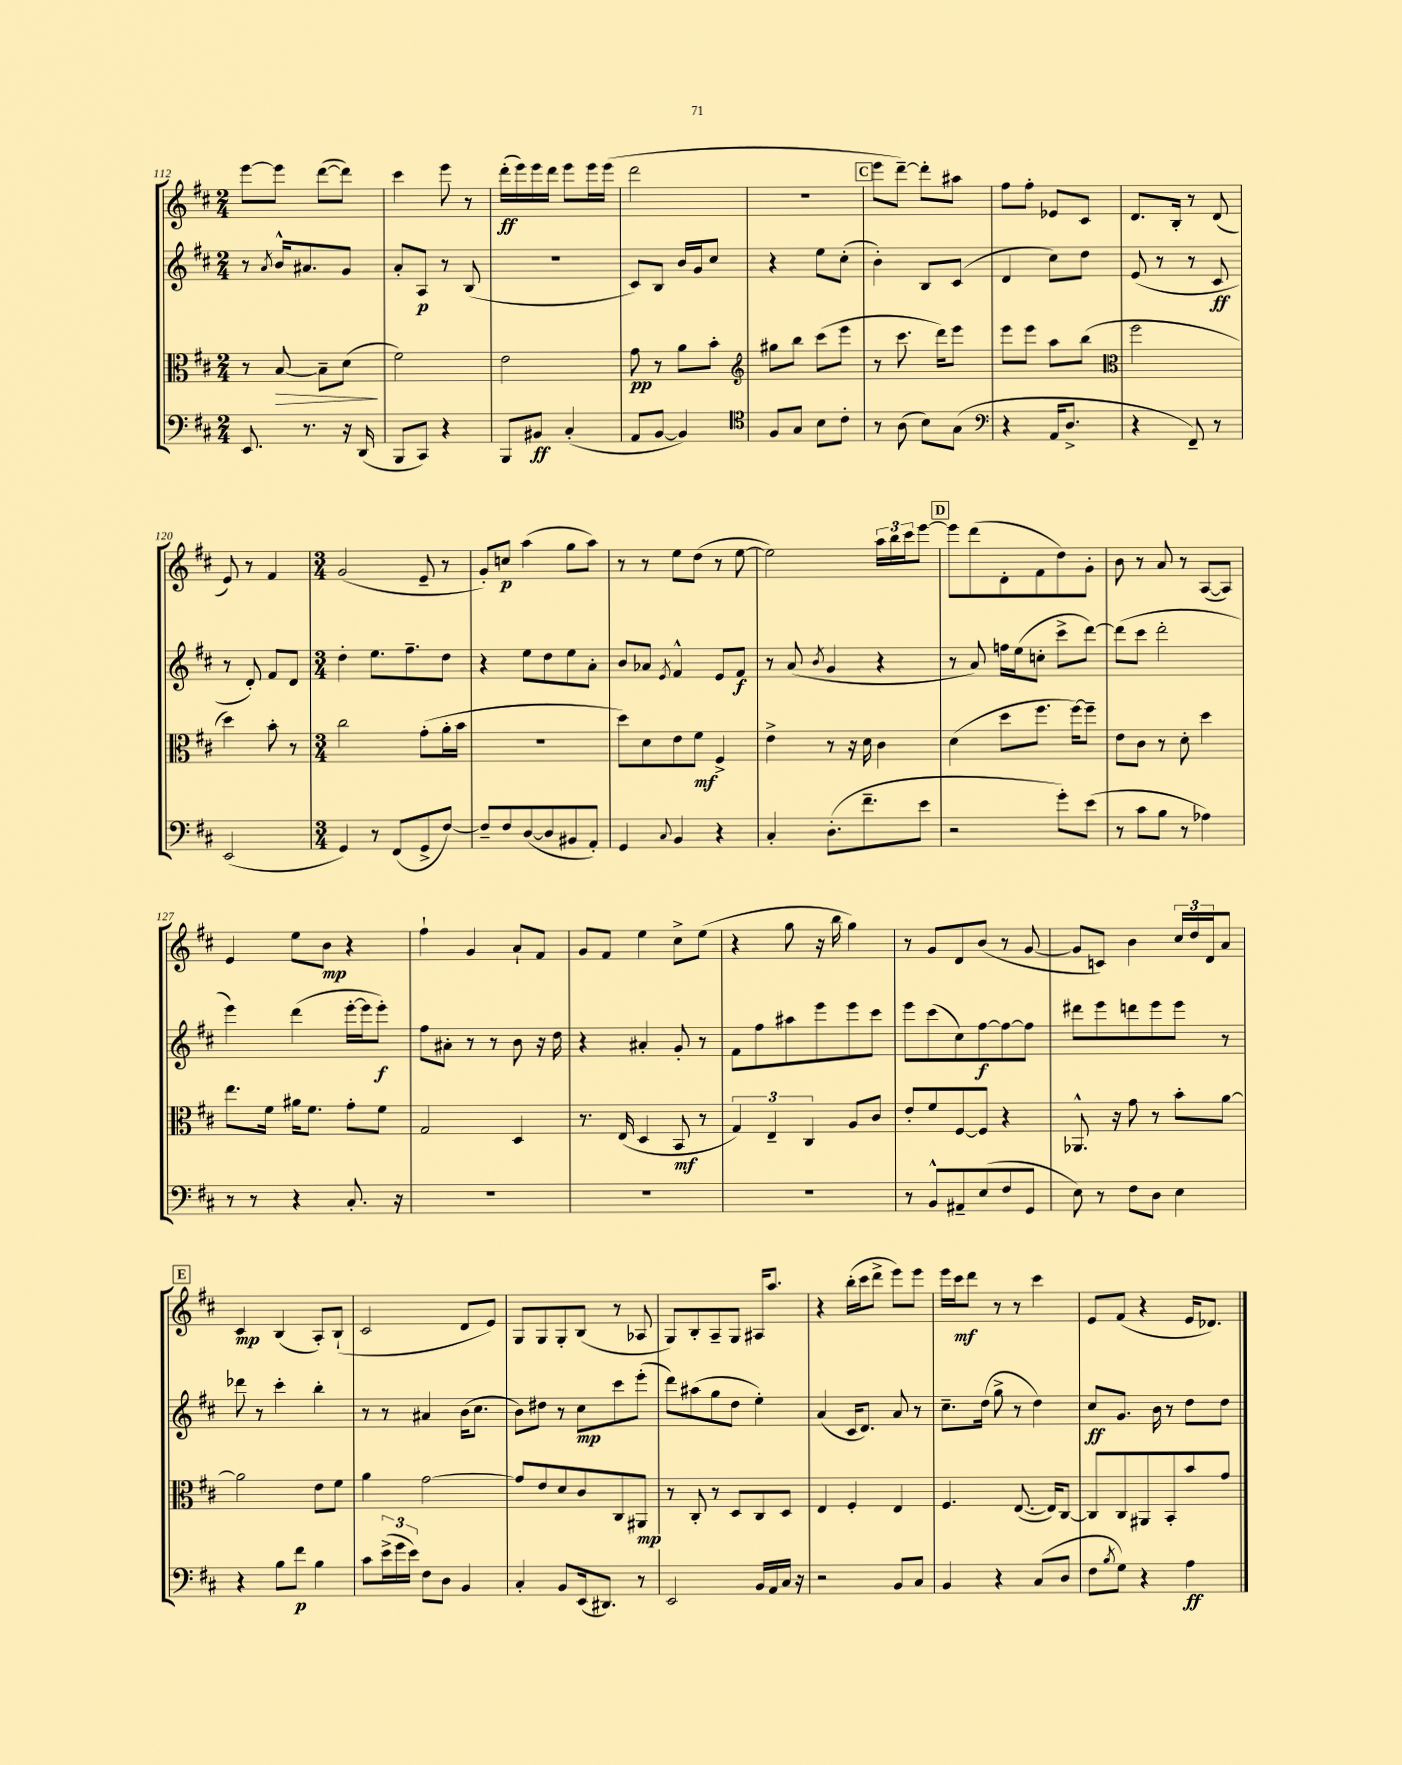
<<
\new StaffGroup <<
\new Staff = "s0" {
    \clef treble \key d \major \numericTimeSignature \time 2/4
    e'''8~ e'''8 d'''8~( d'''8) |
    cis'''4 e'''8 r8 |
    d'''16-.\ff( e'''16) e'''16 d'''16 e'''8 e'''16 e'''16( |
    d'''2 |
    r2 |
    \mark \markup { \box "C" } e'''8 d'''8~--) d'''8-. ais''8 |
    fis''8 fis''8-. ees'8 cis'8 |
    d'8. b16-. r8 d'8( |
    e'8) r8 fis'4 |
    \numericTimeSignature \time 3/4 g'2( e'8-- r8 |
    g'8-.) c''8\p a''4( g''8 a''8) |
    r8 r8 e''8 d''8( r8 e''8~ |
    e''2) \tuplet 3/2 { a''16 b''16 cis'''16 } e'''8~ |
    \mark \markup { \box "D" } e'''8 d'''8( d'8-. fis'8 d''8) g'8-. |
    b'8 r8 a'8 r8 a8~( a8) |
    e'4 e''8 b'8\mp r4 |
    fis''4-! g'4 a'8-! fis'8 |
    g'8 fis'8 e''4 cis''8-> e''8( |
    r4 g''8 r16 b''16 g''4) |
    r8 g'8 d'8 b'8( r8 g'8~ |
    g'8 c'8) b'4 \tuplet 3/2 { cis''16 d''16 d'16 } a'8 |
    \mark \markup { \box "E" } cis'4\mp b4( a8-.) b8-!( |
    cis'2 d'8 e'8) |
    g8 g8 g8-. b8( r8 aes8 |
    g8) b8-. a8-- g8 ais16 a''8. |
    r4 b''16-.( cis'''16 d'''8-> e'''8) e'''8 |
    e'''16 cis'''16\mf d'''8 r8 r8 cis'''4 |
    e'8 fis'8( r4 e'16 des'8.) \bar "|." |
}
\new Staff = "s1" {
    \clef treble \key d \major \numericTimeSignature \time 2/4
    r8 \acciaccatura { a'8 } b'16-^ ais'8. g'8 |
    a'8-. a8\p r8 b8( |
    R2 |
    cis'8) b8 b'16 g'16 cis''8 |
    r4 e''8 cis''8-.( |
    \mark \markup { \box "C" } b'4-.) b8 cis'8( |
    d'4 cis''8) d''8 |
    e'8( r8 r8 cis'8\ff |
    r8 d'8-.) fis'8 d'8 |
    \numericTimeSignature \time 3/4 d''4-. e''8. fis''8.-- d''8 |
    r4 e''8 d''8 e''8 a'8-. |
    b'8 aes'8 \acciaccatura { e'8 } fis'4-^ e'8 fis'8\f |
    r8 a'8( \acciaccatura { b'8 } g'4 r4 |
    \mark \markup { \box "D" } r8 a'8) f''16 e''16( c''8-. cis'''8-> d'''8~) |
    d'''8( cis'''8 d'''2-. |
    e'''4) d'''4( e'''16~-. e'''16 e'''8-.\f) |
    fis''8 ais'8-. r8 r8 b'8 r16 d''16 |
    r4 ais'4-. g'8-. r8 |
    fis'8 fis''8 ais''8 e'''8 e'''8 cis'''8 |
    e'''8 cis'''8( cis''8) fis''8~\f fis''8~ fis''8 |
    dis'''8 e'''8 d'''8 e'''8 e'''8 r8 |
    \mark \markup { \box "E" } des'''8 r8 cis'''4-. b''4-. |
    r8 r8 ais'4 b'16( cis''8. |
    b'8) dis''8 r8 cis''8\mp cis'''8 e'''8-.( |
    d'''8) ais''8( g''8 d''8 e''4-.) |
    a'4( cis'16 d'8.) a'8 r8 |
    cis''8.-- d''16( g''8-> r8 d''4) |
    cis''8\ff g'8. b'16 r8 d''8 d''8 \bar "|." |
}
\new Staff = "s2" {
    \clef alto \key d \major \numericTimeSignature \time 2/4
    r8 b8~\> b8-- d'8\!( |
    fis'2) |
    e'2 |
    g'8\pp r8 a'8 b'8-. |
    \clef treble gis''8 b''8 cis'''8( e'''8 |
    \mark \markup { \box "C" } r8 cis'''8. d'''16) e'''8 |
    e'''8 e'''8 a''8 b''8( |
    \clef alto fis''2 |
    d''4) b'8-. r8 |
    \numericTimeSignature \time 3/4 cis''2 g'8-.( a'16-. b'16 |
    R2. |
    d''8) d'8 e'8 fis'8\mf fis4-> |
    e'4-> r8 r16 d'16 cis'4 |
    \mark \markup { \box "D" } d'4( d''8 fis''8. fis''16~) fis''8-- |
    e'8 cis'8 r8 d'8-. d''4 |
    e''8. fis'16 ais'16 fis'8. g'8-. fis'8 |
    g2 d4 |
    r8. e16( d4 b,8\mf r8 |
    \tuplet 3/2 { g4) e4-- cis4 } a8 cis'8 |
    e'8-. fis'8 fis8~ fis8 r4 |
    aes,8.-^ r16 g'8 r8 b'8-. a'8~ |
    \mark \markup { \box "E" } a'2 e'8 fis'8 |
    a'4 g'2~ |
    g'8 e'8 d'8 cis'8 cis8 ais,8\mp |
    r8 cis8-. r8 d8 cis8 d8 |
    e4 fis4-. e4 |
    fis4. e8.~( e16) cis8~ |
    cis8 cis8 ais,8 b,8-. b'8 g'8 \bar "|." |
}
\new Staff = "s3" {
    \clef bass \key d \major \numericTimeSignature \time 2/4
    e,8. r8. r16 d,16( |
    b,,8 cis,8) r4 |
    b,,8 bis,8\ff cis4-.( |
    a,8 b,8~ b,4) |
    \clef tenor fis8 g8 b8 cis'8-. |
    \mark \markup { \box "C" } r8 a8( b8) g8( |
    \clef bass r4 a,16 d8.-> |
    r4 fis,8--) r8 |
    e,2( |
    \numericTimeSignature \time 3/4 g,4) r8 fis,8( g,8-> fis8~) |
    fis8-- fis8 d8~( d8 bis,8 a,8-.) |
    g,4 \appoggiatura { cis8 } b,4 r4 |
    cis4-. d8.-.( fis'8.-- e'8 |
    \mark \markup { \box "D" } r2 g'8-.) e'8( |
    r8 cis'8 b8 r8 aes4) |
    r8 r8 r4 cis8.-. r16 |
    R2. |
    R2. |
    R2. |
    r8 b,8-^ ais,8-- e8( fis8 g,8 |
    e8) r8 fis8 d8 e4 |
    \mark \markup { \box "E" } r4 b8 fis'8\p b4 |
    cis'8 \tuplet 3/2 { e'16->( g'16 e'16) } fis8 d8 b,4 |
    cis4-. b,8 e,16( dis,8.) r8 |
    e,2 b,16 a,16 cis16 r16 |
    r2 b,8 cis8 |
    b,4 r4 cis8( d8 |
    fis8 \acciaccatura { b8 } g8) r4 a4\ff \bar "|." |
}
>>
>>
\layout { \context { \Score currentBarNumber = #112 } }
